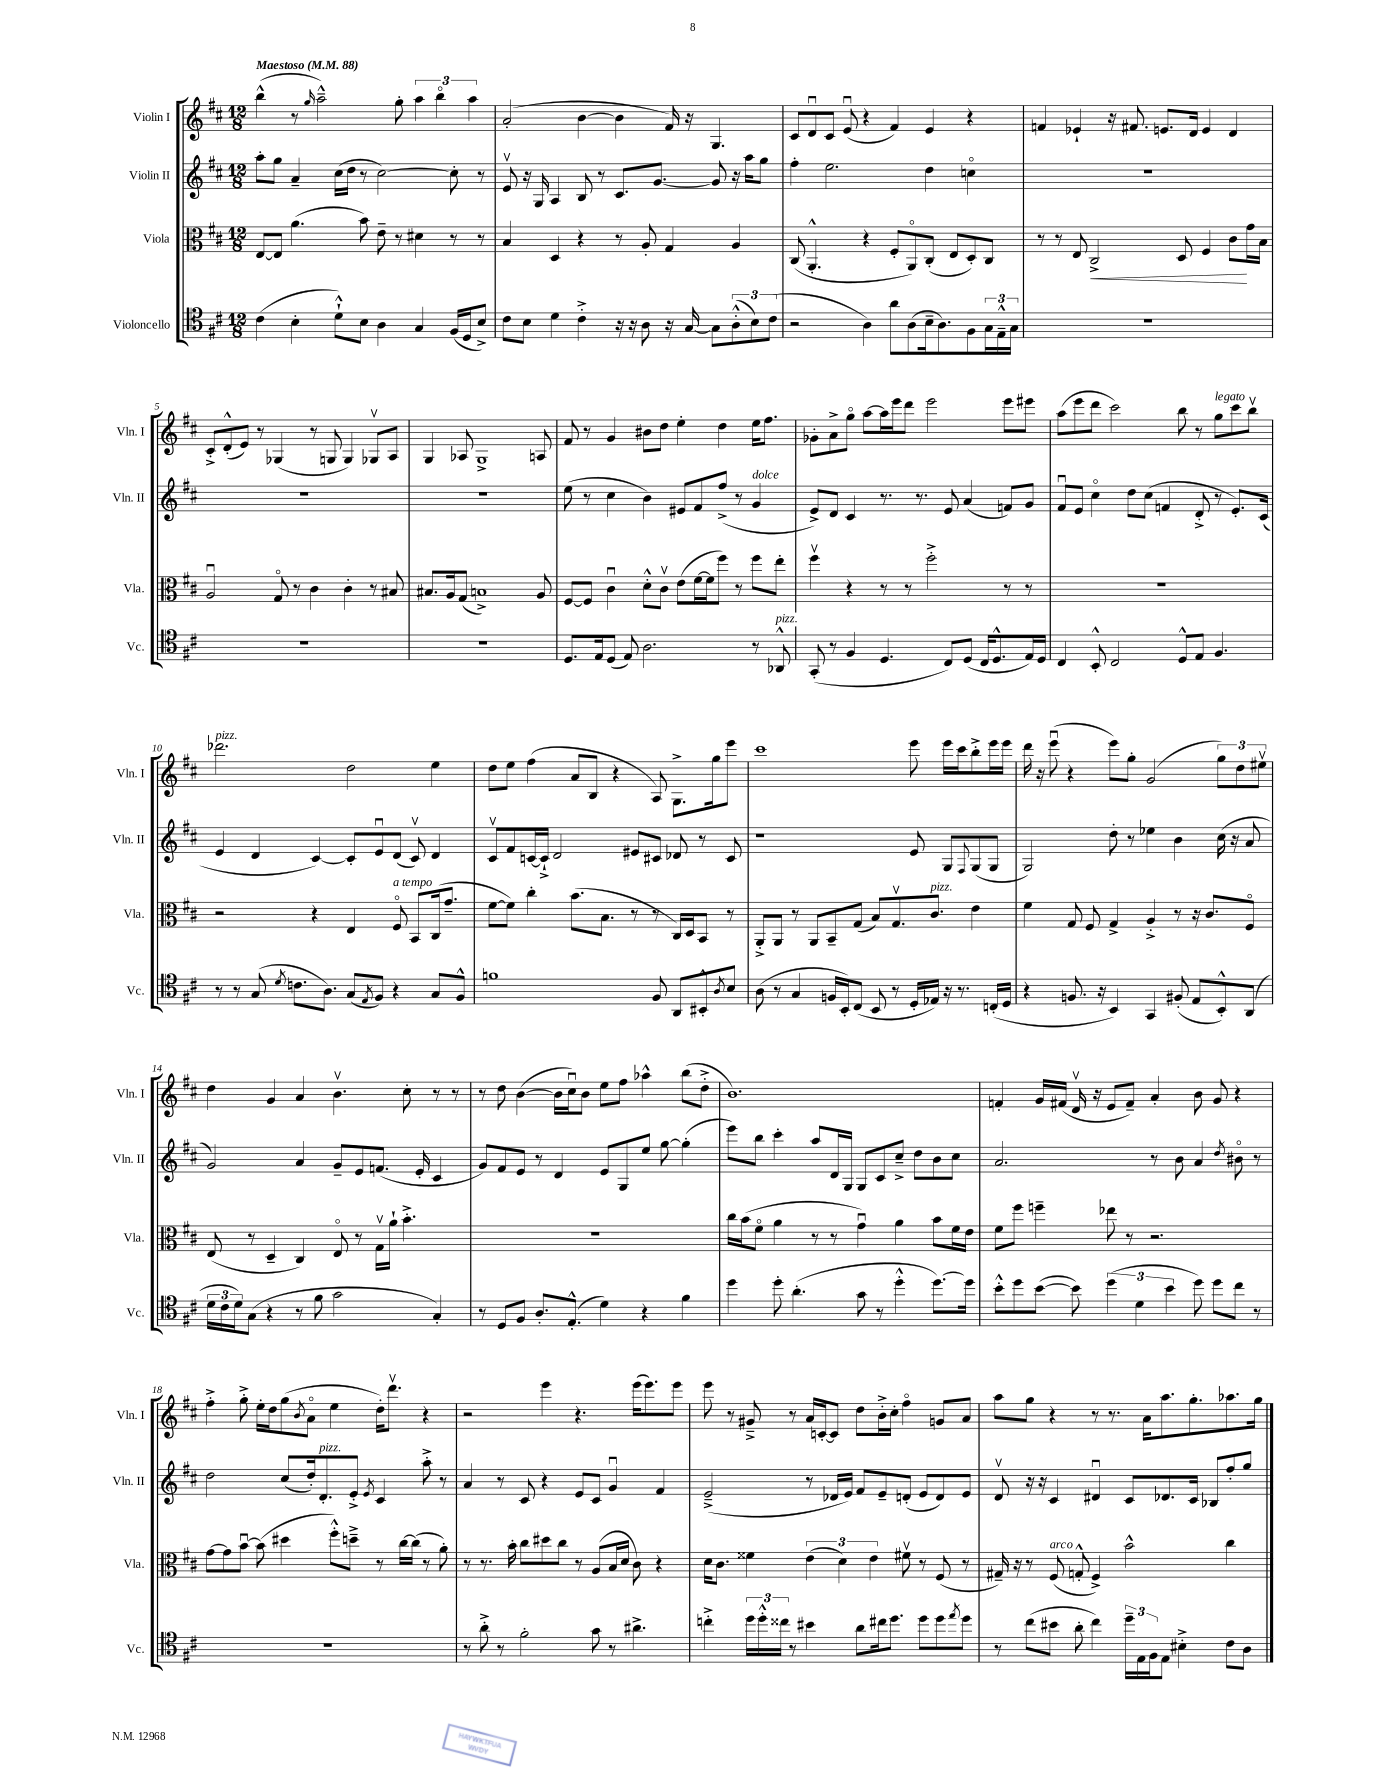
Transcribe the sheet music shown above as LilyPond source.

<<
\new StaffGroup <<
\new Staff = "s0" \with { instrumentName = "Violin I" shortInstrumentName = "Vln. I" } {
    \clef treble \key d \major \numericTimeSignature \time 12/8 \tempo "Maestoso" 4 = 88
    b''4-^( r8 \grace { g''16 } a''2---^) g''8-. \tuplet 3/2 { a''4 b''4\flageolet a''4 } |
    a'2-.( b'4~ b'4 fis'16) r16 g4. |
    cis'8 d'8\downbow cis'8 e'8\downbow( r4 fis'4) e'4 r4 |
    f'4 ees'4-! r16 fis'8. e'8. d'16 e'4 d'4 |
    cis'8-.-> d'8-.-^( e'8) r8 ges4( r8 g8 g4) ges8\upbow a8 |
    g4 aes8 g1-> a8 |
    fis'8 r8 g'4 bis'8 d''8 e''4-. d''4 e''16 fis''8. |
    ges'8-. a'8-> g''8\flageolet a''8~ a''16 e'''16 d'''8 e'''2 e'''8 eis'''8 |
    a''8( e'''8 d'''8 cis'''2) b''8 r8 g''8^\markup { \italic "legato" } cis'''8 b''8\upbow |
    des'''2.^\markup { \italic "pizz." } d''2 e''4 |
    d''8 e''8 fis''4( a'8 b8 r4 a8) g8.-> g''16 e'''8 |
    cis'''1 e'''8 e'''16 cis'''16 b''8-.-> e'''16 e'''16 |
    d'''16 r16 e'''8\downbow( r4 e'''8) g''8-. g'2( \tuplet 3/2 { g''8) d''8 eis''8\upbow } |
    d''4 g'4 a'4 b'4.\upbow cis''8-. r8 r8 |
    r8 d''8 b'4~( b'16 cis''16\downbow) b'8 e''8 fis''8 aes''4-^ b''8( d''8-.-> |
    b'1.) |
    f'4-. g'16 fis'16( d'16\upbow r16 e'8 fis'8--) a'4-. b'8 g'8 r4 |
    fis''4-.-> g''8-.-> e''16-. d''16 g''8( \acciaccatura { b'8 } a'8\flageolet e''4 d''16-.) d'''8.\upbow r4 |
    r2 e'''4 r4. e'''16( e'''8.) e'''8 |
    e'''8 r8 gis'8---> r8 a'16 c'16~-. c'8 d''8 b'16-.-> cis''16-. fis''4\flageolet g'8 a'8 |
    a''8 g''8 r4 r8 r8. a'16 a''8. g''8.-. aes''8. g''16 \bar "|." |
}
\new Staff = "s1" \with { instrumentName = "Violin II" shortInstrumentName = "Vln. II" } {
    \clef treble \key d \major \numericTimeSignature \time 12/8
    a''8-. g''8 a'4-- cis''16( d''16 r8 cis''2~) cis''8-. r8 |
    e'8\upbow r16 g16 a4 b8 r8 cis'8. g'8.~ g'8 r16 a''16 g''8 |
    fis''4-. e''2. d''4 c''4\flageolet |
    R1. |
    R1. |
    R1. |
    e''8( r8 cis''4 b'4) eis'8 fis'8 fis''8->( r8 g'4^\markup { \italic "dolce" } |
    e'8->) d'8 cis'4 r8. r8. e'8 a'4( f'8) g'8 |
    fis'8\downbow e'8 cis''4\flageolet d''8 cis''8( f'4 d'8-.-> r8 e'8.-.) cis'16( |
    e'4 d'4 cis'4~) cis'8-. e'8\downbow d'8( cis'8\upbow) d'4 |
    cis'8\upbow fis'8 c'16~ c'16-!-> d'2 eis'8 cis'8 des'8 r8 cis'8 |
    r1 e'8 g8 \appoggiatura { fis8 } g8( g8 |
    g2) d''8-. r8 ees''4 b'4 cis''16( r16 a'8 |
    g'2) a'4 g'8-- e'8 f'8.( e'16-. cis'4 |
    g'8) fis'8 e'8 r8 d'4 e'8 g8 e''8 g''8~ g''4-.( |
    e'''8) b''8 cis'''4-. a''8 d'16 g16 g8 cis'8 cis''8---> d''8 b'8 cis''8 |
    a'2. r8 b'8 a'4 \acciaccatura { d''8 } bis'8\flageolet r8 |
    d''2 cis''8( d''16-.) d'8.-.^\markup { \italic "pizz." } e'8-.-> \acciaccatura { e'8 } cis'4 a''8-.-> r8 |
    a'4 r8 cis'8 r4 e'8 cis'8 g'4\downbow fis'4 |
    e'2--->( r8 des'16 e'16) fis'8 e'8-- d'8-.( e'8 d'8) e'8 |
    d'8\upbow r16 r16 cis'4 dis'4\downbow cis'8 des'8. cis'16 bes8 fis''8-. g''8 \bar "|." |
}
\new Staff = "s2" \with { instrumentName = "Viola" shortInstrumentName = "Vla." } {
    \clef alto \key d \major \numericTimeSignature \time 12/8
    e8~ e8 a'4.( b'8) e'8-- r8 dis'4 r8 r8 |
    b4 d4 r4 r8 a8-. g4 a4 |
    cis8( a,4.-.-^ r4 fis8-. a,8\flageolet) cis8-.( e8 d8-.) cis8 |
    r8 r8 e8 cis2->\< d8 fis4 cis'8\! g'16 b16 |
    a2\downbow g8\flageolet r8 cis'4 cis'4-. r8 bis8 |
    bis8. a16 g8( b1->) a8 |
    fis8~ fis8 cis'4\downbow d'8-.-^ cis'8\upbow e'8( fis'16~ fis'16 fis''8) r8 fis''8 e''8-. |
    fis''4\upbow r4 r8 r8 fis''2-.-> r8 r8 |
    R1. |
    r2 r4 e4 fis8\flageolet^\markup { \italic "a tempo" } b,8 cis16( g'8.-- |
    fis'8~ fis'8) cis''4-. b'8.( b8. r8 r8 cis16) d16 b,8 r8 |
    a,8-.-> a,8 r8 a,8 b,8-- g8( b8) g8.\upbow cis'8.^\markup { \italic "pizz." } e'4 |
    fis'4 g8 fis8 g4-> a4-.-> r8 r16 cis'8. fis8\flageolet |
    e8( r8 d4-- cis4) e8\flageolet r8 g16\upbow a'16-! b'4.-.-> |
    R1. |
    cis''16 b'16( fis'8\flageolet a'4 r8 r8 g'4\downbow) a'4 b'8 fis'16 e'16 |
    fis'8 fis''8 f''4-- ees''8 r8 r2. |
    g'8~ g'8 b'8~\downbow b'8( dis''4 fis''8-.-^) d''8---> r8 cis''16~ cis''16( r8 a'8-.) |
    r8 r8. b'16-. cis''8 dis''8 cis''8 r8 a8( b16 d'16 cis'8) r4 |
    d'16 cis'8. fisis'4 \tuplet 3/2 { e'4( d'4) e'4 } fis'8\upbow r8 fis8( r8 |
    gis16--) r16 r8 fis8^\markup { \italic "arco" }( g8-.-^ fis4->) b'2-^ cis''4 \bar "|." |
}
\new Staff = "s3" \with { instrumentName = "Violoncello" shortInstrumentName = "Vc." } {
    \clef tenor \key d \major \numericTimeSignature \time 12/8
    cis'4( b4-. d'8-!-^) b8 a4 g4 fis16( d16 b8->) |
    cis'8 b8 d'4 cis'4-.-> r16 r16 a8 r16 g16~ g8 \tuplet 3/2 { a8-.-^( b8) cis'8( } |
    r2 a4) a'8 a8( b16-- a8.) fis8 \tuplet 3/2 { g16 e16---^ g16 } |
    R1. |
    R1. |
    R1. |
    d8. e16 d8( e8) a2. r8 aes,8-^^\markup { \italic "pizz." } |
    g,8-.( r8 fis4 d4. cis8) d8( cis16 d8.-^ e16) d16 |
    cis4 b,8-.-^ cis2 d8-^ e8 fis4. |
    r8 r8 g8( \acciaccatura { d'8 } c'8. a8.) g8( \acciaccatura { e8 } fis8) r4 g8 fis8-^ |
    f'1 fis8 a,8 bis,8-.-^ \acciaccatura { a8 } b8 |
    a8( r8 g4 f16 b,16-.) cis8( b,8 r8 d16-. ees16) r16 r8. c16-.( d16 |
    r4 f8. r16 b,4) g,4 fis8-.( e8 b,8-.-^) a,8( |
    \tuplet 3/2 { d'16 cis'16 d'16) } g8( r4 r8 fis'8 g'2 g4-.) |
    r8 d8 fis8 a8.-. e8.-.-^( d'4) r4 fis'4 |
    d''4 d''8-. a'4.-.( g'8 r8 d''4-.-^ d''8.~) d''16 |
    b'8-.-^ d''8 b'8~( b'8) \tuplet 3/2 { d''4( d'4 b'4 } d''8) d''8 cis''8 r8 |
    R1. |
    r8 a'8-.-> r8 fis'2-. g'8 r8 ais'4.-> |
    c''4-.-> \tuplet 3/2 { d''16 d''16-.-^ cisis''16 } r8 bis'4 a'8 cis''16 d''8. d''8 d''8 \acciaccatura { e''8 } d''8 |
    r8 cis''8( bis'8 a'8-. cis''4) \tuplet 3/2 { d''16-- e16 fis16 } e8 bis4-.-> cis'8 a8 \bar "|." |
}
>>
>>
